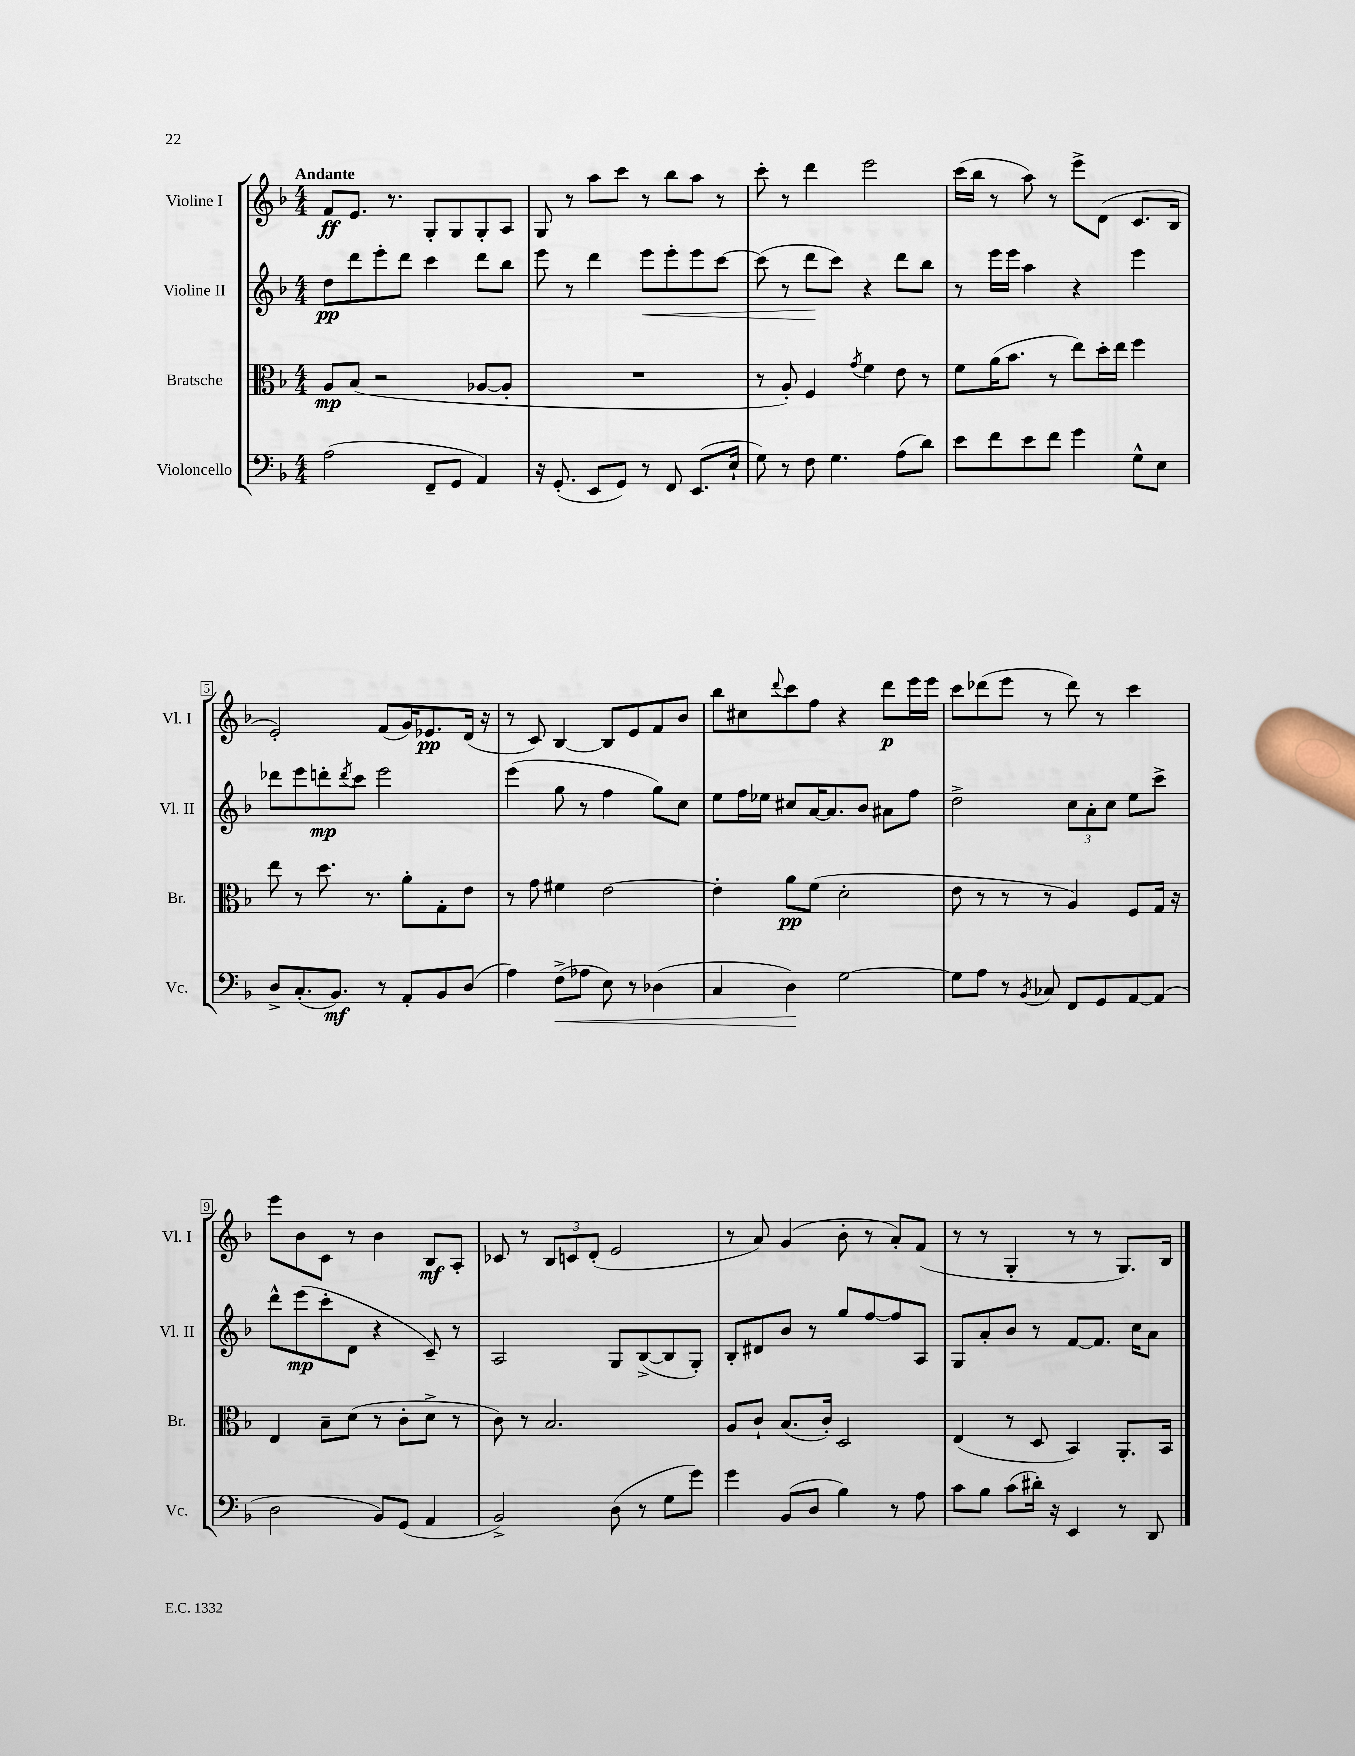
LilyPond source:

<<
\new StaffGroup <<
\new Staff = "s0" \with { instrumentName = "Violine I" shortInstrumentName = "Vl. I" } {
    \clef treble \key f \major \numericTimeSignature \time 4/4 \tempo "Andante"
    f'8\ff e'8. r8. g8-. g8 g8-. a8 |
    g8 r8 a''8 c'''8 r8 bes''8 a''8 r8 |
    c'''8-. r8 d'''4 e'''2 |
    c'''16( bes''16 r8 a''8) r8 e'''8-> d'8( c'8. bes16 |
    e'2-.) f'8( g'16) ees'8.\pp d'16( r16 |
    r8 c'8) bes4~ bes8 e'8 f'8 bes'8 |
    bes''8 cis''8 \appoggiatura { d'''8 } c'''8 f''8 r4 d'''8\p e'''16 e'''16 |
    c'''8 des'''8( e'''8 r8 des'''8) r8 c'''4 |
    e'''8 bes'8 c'8 r8 bes'4 bes8\mf a8-. |
    ces'8 r8 \tuplet 3/2 { bes8 c'8 d'8-.( } e'2 |
    r8 a'8) g'4( bes'8-. r8 a'8-.) f'8( |
    r8 r8 g4-. r8 r8 g8.) bes16 \bar "|." |
}
\new Staff = "s1" \with { instrumentName = "Violine II" shortInstrumentName = "Vl. II" } {
    \clef treble \key f \major \numericTimeSignature \time 4/4
    d''8\pp d'''8 e'''8-. d'''8 c'''4 d'''8 bes''8 |
    e'''8 r8 d'''4 e'''8\< e'''8-. e'''8 c'''8~ |
    c'''8( r8 d'''8\! c'''8) r4 d'''8 bes''8 |
    r8 e'''16 e'''16 a''4 r4 e'''4 |
    des'''8 e'''8 d'''8-.\mp \acciaccatura { d'''8 } c'''8 e'''2 |
    e'''4( g''8 r8 f''4 g''8) c''8 |
    e''8 f''16 ees''16 cis''8 a'16~ a'8. bes'8 ais'8 f''8 |
    d''2-> \tuplet 3/2 { c''8 a'8-. c''8 } e''8 c'''8-> |
    d'''8-^ e'''8\mp( c'''8-. d'8 r4 c'8--) r8 |
    a2 g8 bes8~->( bes8 g8-.) |
    bes8-. dis'8 bes'8 r8 g''8 f''8~ f''8 a8 |
    g8 a'8-. bes'8 r8 f'8~ f'8. c''16 a'8 \bar "|." |
}
\new Staff = "s2" \with { instrumentName = "Bratsche" shortInstrumentName = "Br." } {
    \clef alto \key f \major \numericTimeSignature \time 4/4
    a8\mp bes8( r2 aes8~ aes8-. |
    R1 |
    r8 a8-.) f4 \acciaccatura { g'8 } f'4 e'8 r8 |
    f'8 a'16( bes'8. r8 e''8) d''16-. e''16 f''4 |
    e''8 r8 d''8. r8. a'8-. g8-. e'8 |
    r8 g'8 fis'4 e'2~ |
    e'4-. a'8\pp f'8( d'2-. |
    e'8 r8 r8 r8 a4) f8 g16 r16 |
    e4 bes8-- d'8( r8 c'8-. d'8-> r8 |
    c'8) r8 bes2. |
    a8 c'8-! bes8.( c'16-.) d2 |
    e4( r8 d8 bes,4) a,8.-. bes,16 \bar "|." |
}
\new Staff = "s3" \with { instrumentName = "Violoncello" shortInstrumentName = "Vc." } {
    \clef bass \key f \major \numericTimeSignature \time 4/4
    a2( f,8-- g,8 a,4) |
    r16 g,8.-.( e,8 g,8) r8 f,8 e,8.( e16-! |
    g8) r8 f8 g4. a8( d'8) |
    e'8 f'8 e'8 f'8 g'4 g8-^ e8 |
    d8-> c8.-.( bes,8.\mf) r8 a,8-. bes,8 d8( |
    a4) f8->\<( aes8 e8) r8 des4( |
    c4 d4\!) g2~ |
    g8 a8 r8 \acciaccatura { bes,8 } ces8 f,8 g,8 a,8~ a,8( |
    d2 bes,8) g,8( a,4 |
    bes,2->) d8( r8 g8 g'8) |
    g'4 bes,8( d8 bes4) r8 a8 |
    c'8 bes8 c'8( dis'16-.) r16 e,4 r8 d,8 \bar "|." |
}
>>
>>
\layout { \context { \Score \override BarNumber.stencil = #(make-stencil-boxer 0.1 0.3 ly:text-interface::print) } }
